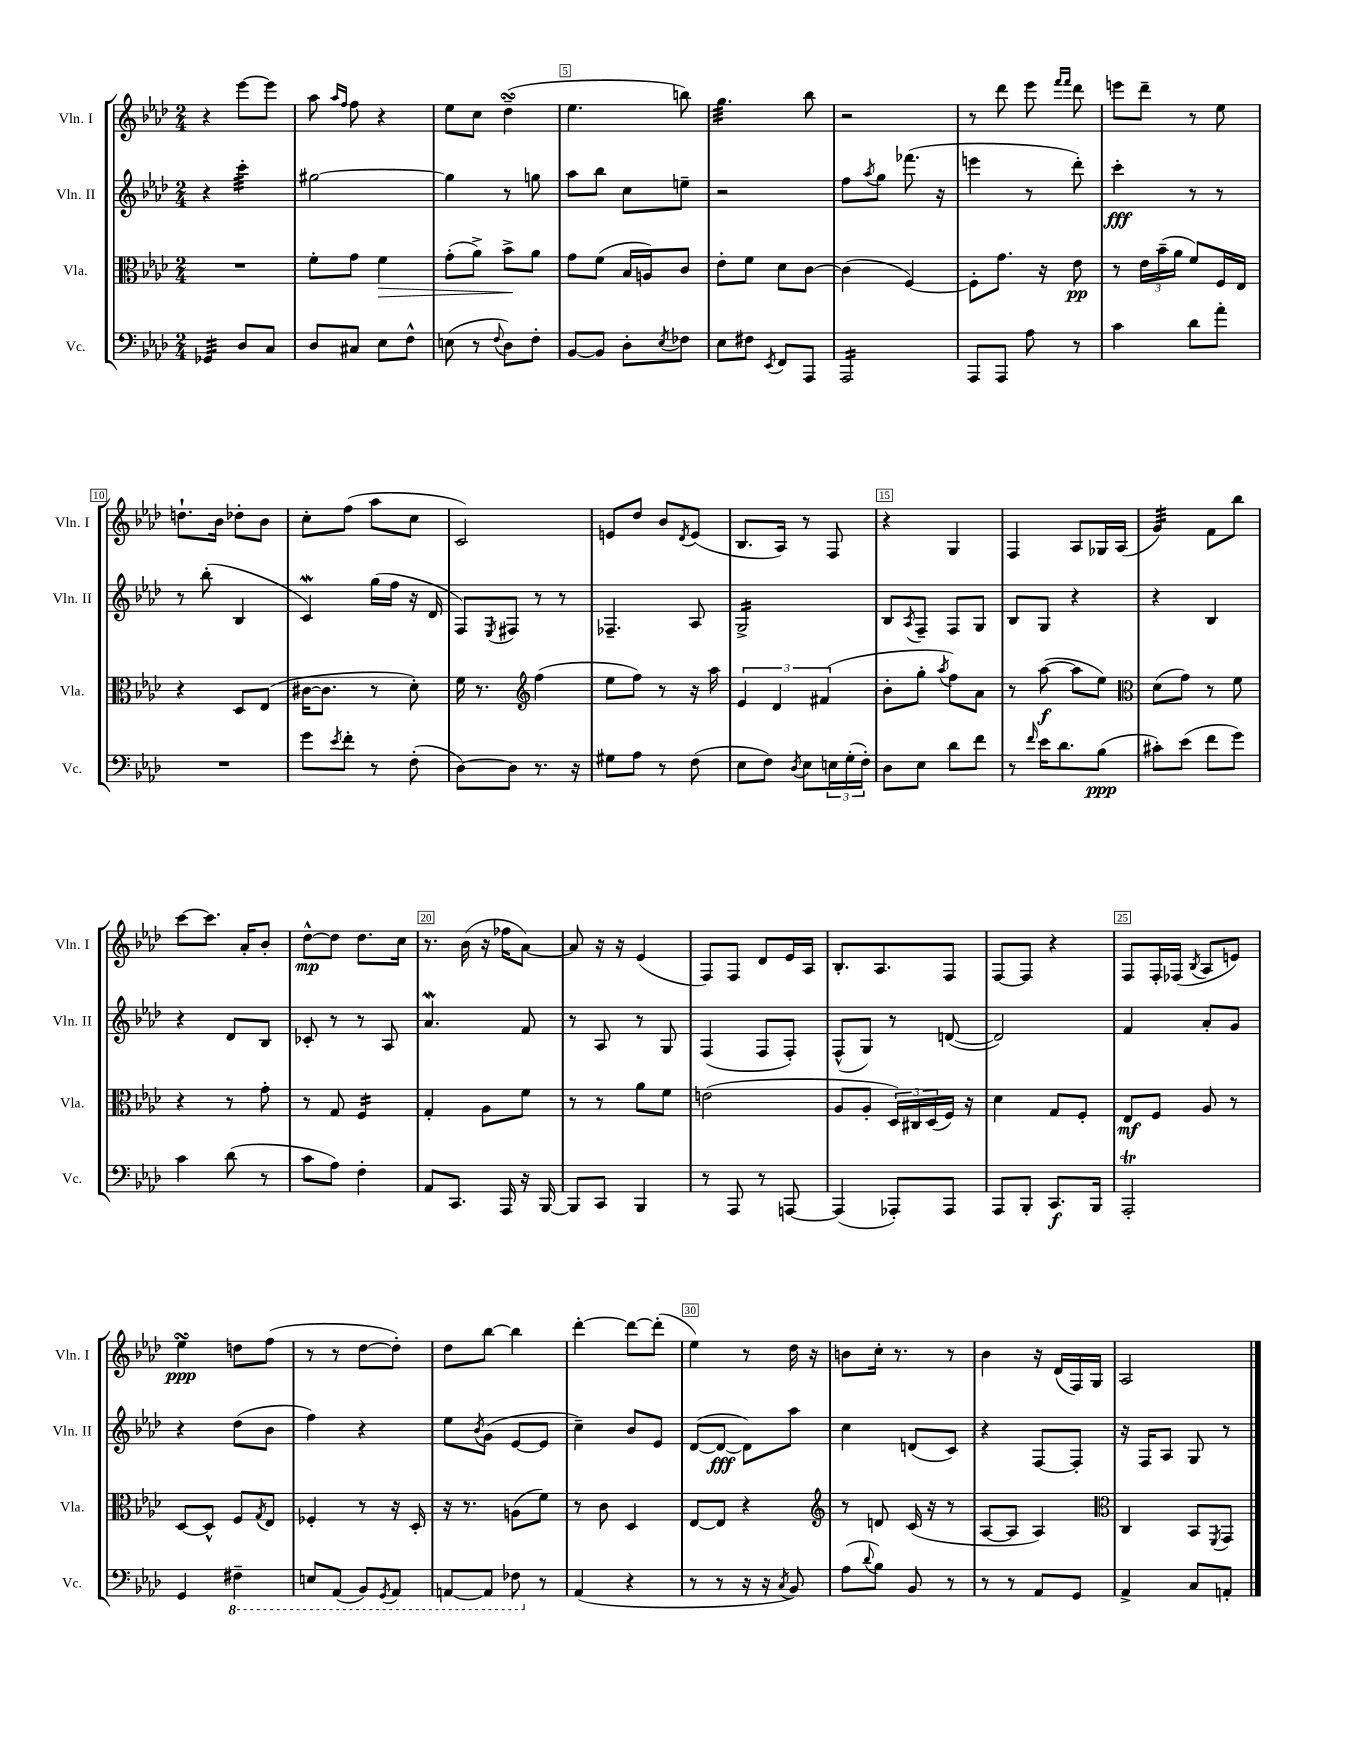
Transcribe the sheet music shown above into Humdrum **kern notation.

**kern	**kern	**kern	**kern
*staff4	*staff3	*staff2	*staff1
*clefF4	*clefC3	*clefG2	*clefG2
*k[b-e-a-d-]	*k[b-e-a-d-]	*k[b-e-a-d-]	*k[b-e-a-d-]
*M2/4	*M2/4	*M2/4	*M2/4
4GG-	2r	4r	4r
8D-	.	4ccc'	[8eee-
8C	.	.	8eee-]
=	=	=	=
8D-	8f'	[2gg#	8aa-
.	.	.	16qqaa-
.	.	.	16qqff
8C#	8g	.	8ff
8E-	4f	.	4r
8F^^	.	.	.
=	=	=	=
(8E	(8g'	4gg#]	8ee-
8r	8a-^)	.	8cc
8qqF	.	.	.
8D-)	8b-^	8r	(4dd-~
8F'	8a-	8gg	.
=	=	=	=
[8BB-	8g	8aa-	4.ee-
8BB-]	(8f	8bb-	.
8D-'	16B-	8cc	.
.	16A)	.	.
8qE-	.	.	.
8F-	8c	8ee~	8bb)
=	=	=	=
8E-	8e-'	2r	4.gg
8F#	8f	.	.
8qEE-	.	.	.
8FF	8d-	.	.
8AAA-	[8c	.	8bb-
=	=	=	=
2AAA-	(4c]	8ff	2r
.	.	8qaa-	.
.	.	8gg	.
.	[4F)	(8.fff-	.
.	.	16r	.
=	=	=	=
8AAA-	8F']	4eee	8r
8AAA-	8.g	.	8ddd-
8A-	.	8r	8eee-
.	16r	.	.
.	.	.	16qqfff
.	.	.	16qqfff
8r	8e-	8ddd-')	8ddd-
=	=	=	=
4c	8r	4ccc'	8eee
.	24e-	.	8ddd-~
.	(24b-~	.	.
.	24a-	.	.
8d-	8f)	8r	8r
8a-'	16F	8r	8ee-
.	16E-	.	.
=	=	=	=
2r	4r	8r	8.dd`
.	.	(8bb-'	.
.	.	.	16b-
.	8D-	4B-	8dd-'
.	(8E-	.	8b-
=	=	=	=
8g	[16c#	4c)	8cc'
.	8.c#]	.	.
8qe-	.	.	.
8f'	.	.	(8ff
8r	8r	(16gg	8aa-
.	.	16ff	.
(8F'	8d-')	16r	8cc
.	.	16d-	.
=	=	=	=
[8D-)	16f	8F)	2c)
.	8.r	.	.
.	.	8qE-	.
8D-]	.	8F#	.
*	*clefG2	*	*
8.r	(4ff	8r	.
.	.	8r	.
16r	.	.	.
=	=	=	=
8G#	8ee-	4.F-~	8e
8A-	8ff)	.	8dd-
8r	8r	.	8b-
.	.	.	8qd-
(8F	16r	8A-	(8e
.	16aa-	.	.
=	=	=	=
8E-	6e-	2G^	8.B-
8F)	.	.	.
.	6d-	.	.
.	.	.	16A-)
8qD-	.	.	.
8E-	.	.	8r
.	(6f#	.	.
24E	.	.	8F
(24G'	.	.	.
24F')	.	.	.
=	=	=	=
8D-	8b-'	8B-	4r
.	.	8qA-	.
8E-	8gg'	8F~	.
.	8qaa-	.	.
8d-	8ff)	8F	4G
8f	8a-	8G	.
=	=	=	=
8r	8r	8B-	4F
16qqf	.	.	.
16e-	([8aa-	8G	.
8.d-	.	.	.
.	8aa-]	4r	8A-
(8B-	8ee-)	.	16G-
.	.	.	(16A-
=	=	=	=
*	*clefC3	*	*
8c#')	(8d-	4r	4g)
(8e-	8g)	.	.
8f	8r	4B-	8f
8g)	8f	.	8bb-
=	=	=	=
4c	4r	4r	[8ccc
.	.	.	8.ccc]
(8d-	8r	8d-	.
.	.	.	16a-'
8r	8g'	8B-	8b-'
=	=	=	=
8c	8r	8c-'	[8dd-^^
8A-)	8G	8r	8dd-]
4F'	4F	8r	8.dd-
.	.	8A-	.
.	.	.	16cc
=	=	=	=
8AA-	4G'	4.a-	8.r
8.CC	.	.	.
.	.	.	(16b-
.	8A-	.	16r
16AAA-	.	.	16ff-
16r	8f	8f	[8a-)
[16BBB-	.	.	.
=	=	=	=
8BBB-]	8r	8r	8a-]
8CC	8r	8A-	16r
.	.	.	16r
4BBB-	8a-	8r	(4e-
.	8f	8G	.
=	=	=	=
8r	(2e	(4F	8F)
8AAA-	.	.	8F
8r	.	8F	8d-
[8AAA	.	8F')	16e-
.	.	.	16A-
=	=	=	=
(4AAA]	8A-	(8F^^	8.B-'
.	8A-'	8G)	.
.	.	.	8.A-
8AAA-')	24D-)	8r	.
.	24C#	.	.
.	(24D-	.	.
8AAA-	16F)	([8d	8F
.	16r	.	.
=	=	=	=
8AAA-	4d-	2d])	[8F
8BBB-'	.	.	8F]
8.CC	8G	.	4r
.	8F'	.	.
16BBB-	.	.	.
=	=	=	=
2AAA-'	8E-	4f	8F
.	8F	.	16F'
.	.	.	(16F-
.	.	.	8qB-
.	8A-	8a-'	8A-
.	8r	8g	8e)
=	=	=	=
4GG	[8D-	4r	4ee-
.	8D-^^]	.	.
4FF#~	8F	(8dd-	8dd
.	8qG	.	.
.	8E-	8b-	(8ff
=	=	=	=
8EE	4F-'	4ff)	8r
(8AAA-	.	.	8r
8BBB-)	8r	4r	[8dd-
8qGGG	.	.	.
8AAA-	16r	.	8dd-'])
.	16D-'	.	.
=	=	=	=
[8AAA	16r	8ee-	8dd-
.	8.r	.	.
.	.	8qb-	.
8AAA]	.	(8g	[8bb-
8FF-	(8A	[8e-	4bb-]
8r	8f)	8e-]	.
=	=	=	=
(4AA-	8r	4cc~)	[4ddd-'
.	8c	.	.
4r	4D-	8b-	8ddd-_
.	.	8e-	(8ddd-']
=	=	=	=
8r	[8E-	([8d-	4ee-)
8r	8E-]	8d-_	.
16r	4r	8d-])	8r
16r	.	.	.
8qC	.	.	.
8BB-)	.	8aa-	16dd-
.	.	.	16r
=	=	=	=
*	*clefG2	*	*
(8A-	8r	4cc	8b
8qqd-	.	.	.
8B-)	8d	.	16cc'
.	.	.	8.r
8BB-	(16c	(8d	.
.	16r	.	.
8r	8r	8c)	8r
=	=	=	=
8r	[8A-	4r	4b-
8r	8A-]	.	.
8AA-	4A-)	[8F	16r
.	.	.	(16d-
8GG	.	8F']	16F)
.	.	.	16G
=	=	=	=
*	*clefC3	*	*
4AA-^	4C	16r	2A-
.	.	16F	.
.	.	8A-	.
8C	8BB-	8G	.
.	8qFF	.	.
8AA'	8GG	8r	.
==	==	==	==
*-	*-	*-	*-
